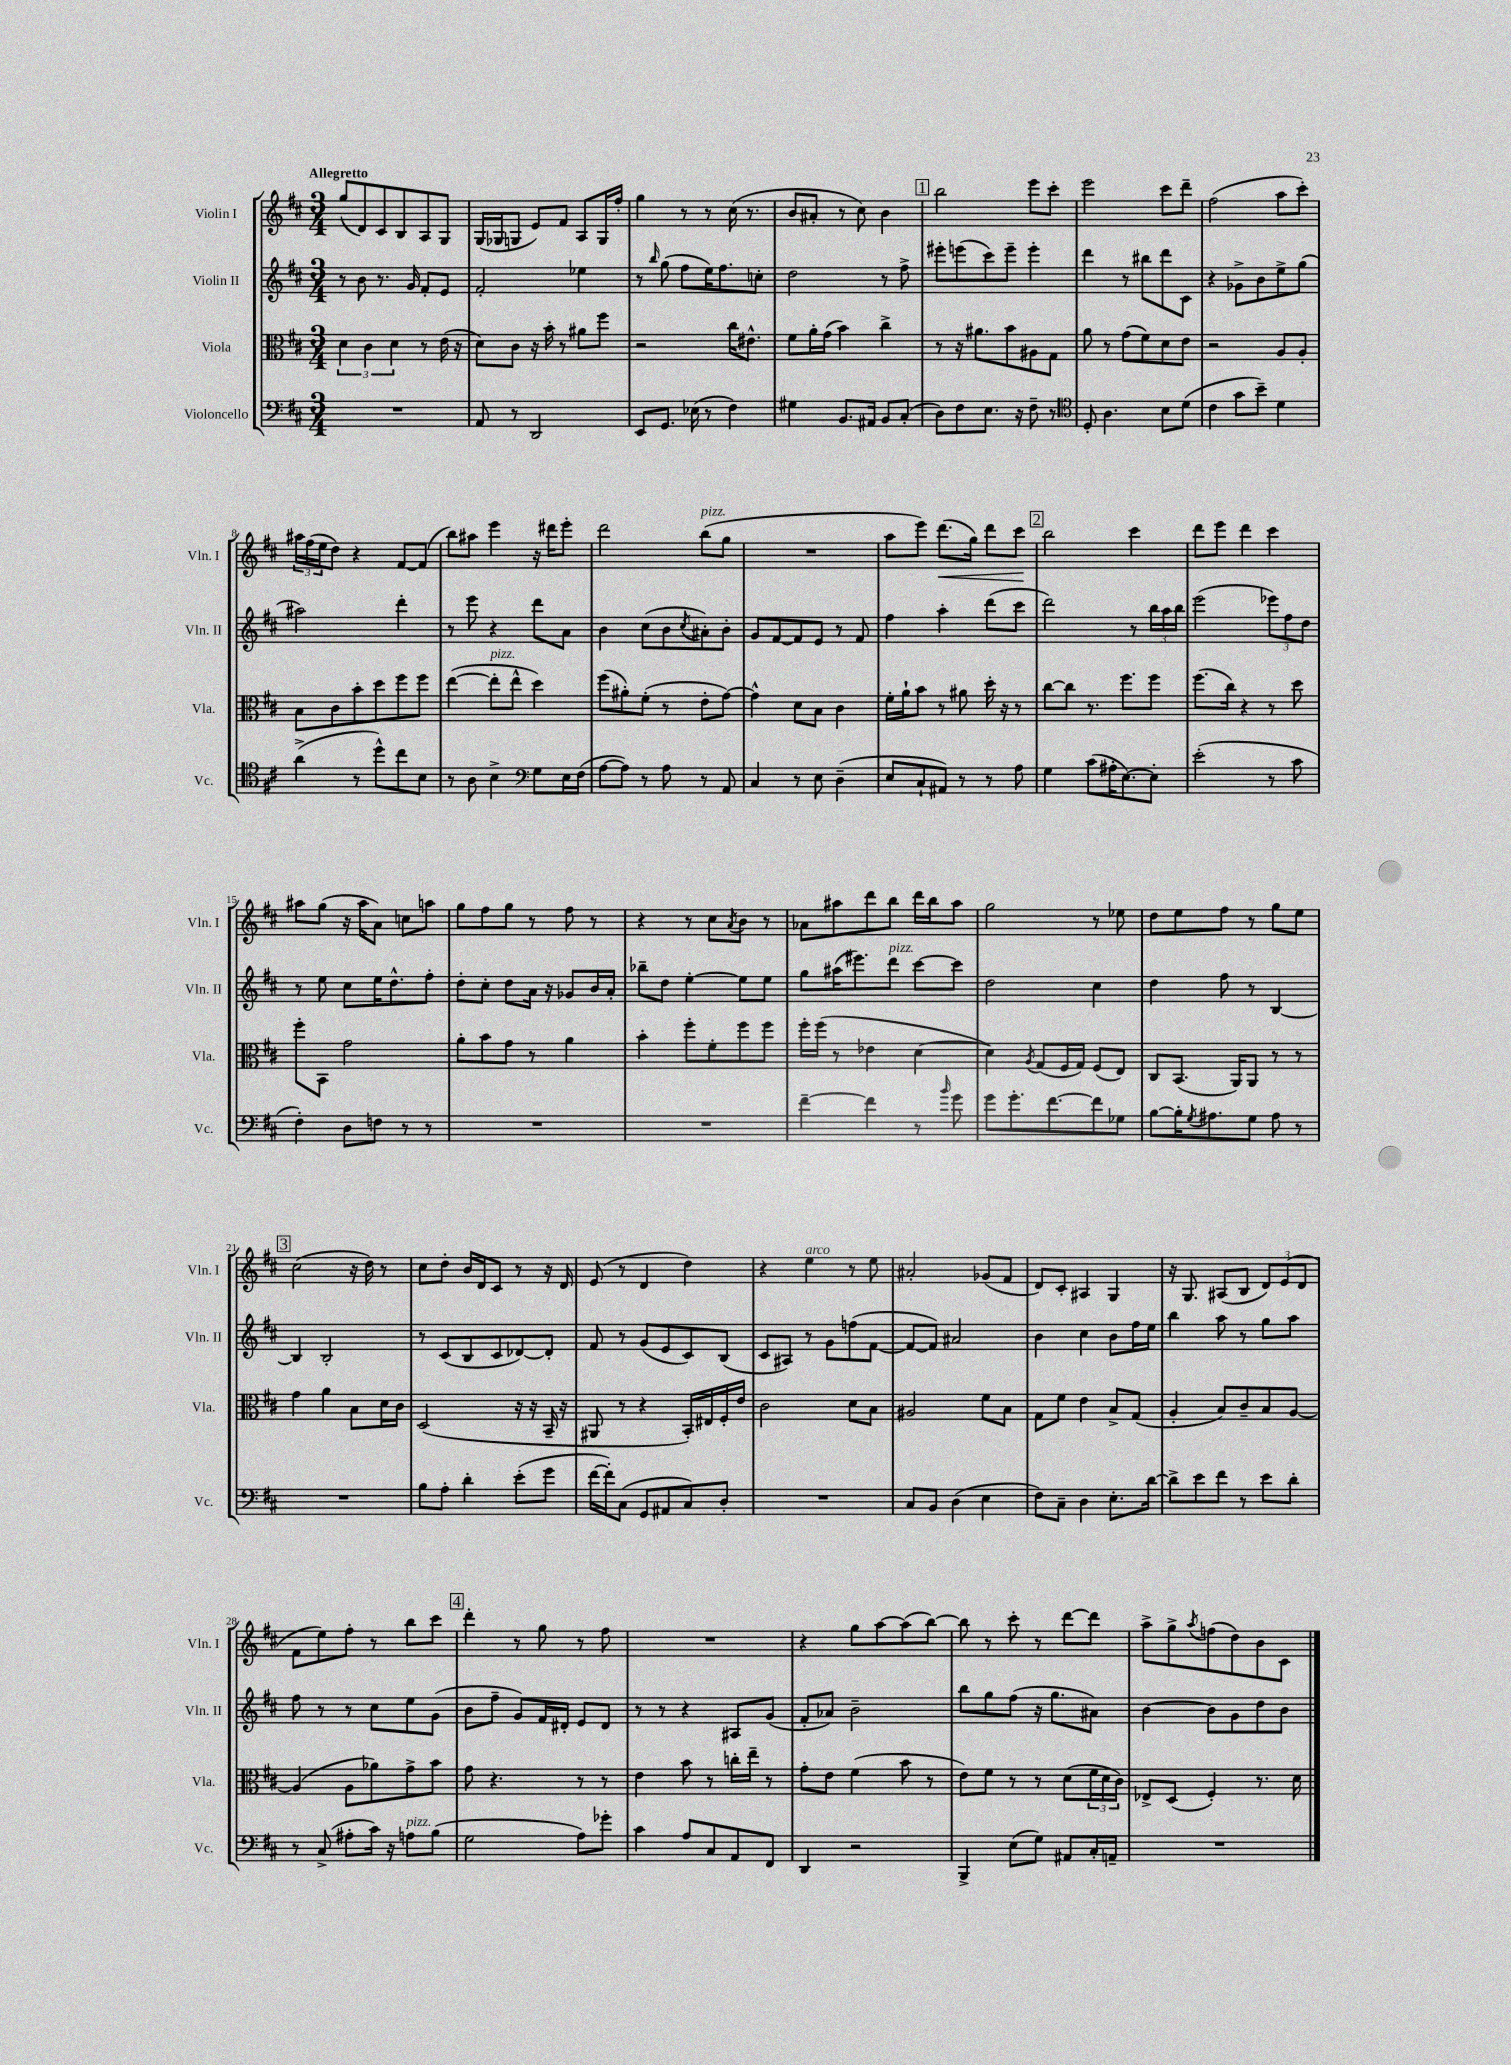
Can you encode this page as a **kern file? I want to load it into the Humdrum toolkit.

**kern	**kern	**kern	**kern	**dynam
*part4	*part3	*part2	*part1	*part1
*staff4	*staff3	*staff2	*staff1	*staff1
*I"Violoncello	*I"Viola	*I"Violin II	*I"Violin I	*
*I'Vc.	*I'Vla.	*I'Vln. II	*I'Vln. I	*
*clefF4	*clefC3	*clefG2	*clefG2	*
*k[f#c#]	*k[f#c#]	*k[f#c#]	*k[f#c#]	*
*M3/4	*M3/4	*M3/4	*M3/4	*
=1	=1	=1	=1	=1
!	!	!	!LO:TX:a:B:t=Allegretto	!
2.r	6d\	8r	(8gg/L	.
.	.	8b\	8d/)	.
.	6c#\	.	.	.
.	.	8.r	8c#/	.
.	6d\	.	.	.
.	.	.	8B/	.
.	.	16g/	.	.
.	8r	8f#'/L	8A/	.
.	(16e\	8e/J	8G/J	.
.	16r	.	.	.
=2	=2	=2	=2	=2
8AA/	8d\L)	2f#'/	(16G/LL	.
.	.	.	16G-X/J	.
8r	8c#\J	.	8Gn/J	.
2DD/	16r	.	8e/L)	.
.	16b'\	.	.	.
.	8r	.	8f#/J	.
.	8a#X\L	4ee-X\	8A/L	.
.	8ff#\J	.	16G/L	.
.	.	.	16ff#'/JJ	.
=3	=3	=3	=3	=3
8EE/L	2r	8r	4gg\	.
.	.	16qqbb/	.	.
8.GG/J	.	(8gg\	.	.
.	.	8ff#\L	8r	.
(16E-X\	.	.	.	.
8r	.	16ee\K)	8r	.
.	.	8.ff#\	.	.
4F#\)	16cc#\KL	.	(16cc#\	.
.	8.e#X^^\J	.	8.r	.
.	.	8ccn'\J	.	.
=4	=4	=4	=4	=4
4G#X\	8f#\L	2dd\	8b/L	.
.	16a'\L	.	8a#X'/J	.
.	(16g\JJ	.	.	.
8.BB/L	4b\)	.	8r	.
.	.	.	8cc#\)	.
16AA#X/Jk	.	.	.	.
8BB/L	4cc#^\	8r	4b\	.
(8C#'/J	.	8ff#^\	.	.
!!LO:REH:place=s1:t=1
=5	=5	=5	=5	=5
8D\L)	8r	8eee#X'\L	2bb\	.
8F#\	16r	(8eeen\	.	.
.	8.a#X\L	.	.	.
8.E\J	.	8ccc#\)	.	.
.	8b\	8eee~\J	.	.
16r	.	.	.	.
8F#~\	8A#X\	4eee'\	8eee\L	.
8r	8G\J	.	8ccc#'\J	.
=6	=6	=6	=6	=6
*clefC4	*	*	*	*
8D'/	8a\	4ddd\	2eee\	.
4.A\	8r	.	.	.
.	(8g\L	8r	.	.
.	8f#\)	8bb#X\L	.	.
8B\L	8d\	8ddd\	8ccc#\L	.
(8d\J	8e\J	8c#\J	8ddd~\J	.
=7	=7	=7	=7	=7
4c#\	2r	4r	(2ff#\	.
8g\L	.	8g-X^\L	.	.
8b~\J)	.	8b\	.	.
4d\	8A/L	8ee^\	8aa\L	.
.	8A'/J	(8gg\J	8ccc#'\J)	.
!!LO:LB:g=z
=8	=8	=8	=8	=8
(4a^\	8B\L	2aa#X\)	24aa#X\LL	.
.	.	.	(24ff#\	.
.	.	.	24ee\J	.
.	8c#\	.	8dd\J)	.
8r	8b'\	.	4r	.
8dd^^\L)	8dd\	.	.	.
8cc#\	8ff#\	4ddd'\	[8f#/L	.
8B\J	8ff#\J	.	(8f#/J]	.
=9	=9	=9	=9	=9
8r	([4ee\	8r	8bb\L)	.
8A\	.	8eee\	8aa#X\J	.
!	!LO:TX:a:i:t=pizz.	!	!	!
4B^\	8ee'\L]	4r	4eee\	.
.	8ee^^\J	.	.	.
*clefF4	*	*	*	*
8G\L	4dd\)	8ddd\L	16r	.
.	.	.	16ddd#X\KL	.
16E\L	.	8a\J	8eee'\J	.
(16F#\JJ	.	.	.	.
=10	=10	=10	=10	=10
[8A\L	(8ff#\L	4b\	2ddd\	.
8A\J])	8a#X'\)	.	.	.
8r	(8f#'\J	(8cc#\L	.	.
8A\	8r	8b\	.	.
.	.	8qcc#/	.	.
!	!	!	!LO:TX:a:i:t=pizz.	!
8r	8e'\L	8a#X'\)	(8bb\L	.
8AA/	[8g\J)	8b'\J	8gg\J	.
=11	=11	=11	=11	=11
4C#/	4g^^\]	8g/L	2.r	.
.	.	[8f#/	.	.
8r	8d\L	8f#/]	.	.
8E\	8B\J	8e/J	.	.
(4D~\	4c#\	8r	.	.
.	.	8f#/	.	.
=12	=12	=12	=12	=12
8E/L	16f#'\LL	4ff#\	8aa\L	.
.	16a`\J	.	.	.
8C#`/	8b\J	.	8eee\J)	.
!	!	!	!	!LO:HP:b
8AA#X/J)	8r	4aa'\	(8.ddd\L	<
8r	8a#X\	.	.	.
.	.	.	16gg\Jk)	.
8r	16dd'\	(8ddd\L	8ddd\L	.
.	16r	.	.	.
8A\	8r	8ccc#\J	8ccc#\J	.
.	.	.	.	[
!!LO:REH:place=s1:t=2
=13	=13	=13	=13	=13
4G\	[8cc#\L	2ddd\)	2bb\	.
.	8cc#\J]	.	.	.
(8c#\L	8.r	.	.	.
16A#X'\K	.	.	.	.
[8.E\)	8.ff#\L	.	.	.
.	.	8r	4ccc#\	.
8E'\J]	8ff#\J	24bb\LL	.	.
.	.	24aa\	.	.
.	.	24bb\JJ	.	.
=14	=14	=14	=14	=14
(2e'\	(8.ff#\L	(2eee\	8ddd\L	.
.	.	.	8eee\J	.
.	16cc#\Jk)	.	.	.
.	4r	.	4ddd\	.
8r	8r	12eee-X\L)	4ccc#\	.
.	.	12ff#\	.	.
8c#\	8dd\	.	.	.
.	.	12dd\J	.	.
!!LO:LB:g=z
=15	=15	=15	=15	=15
4F#'\)	8ff#'\L	8r	8aa#X\L	.
.	8BB\J	8ee\	(8gg\J	.
8D\L	2g\	8cc#\L	16r	.
.	.	.	16aa#\KL	.
8Fn\J	.	16ee\K	8a\J)	.
.	.	8.dd^^\	.	.
8r	.	.	8ccn\L	.
8r	.	8ff#'\J	8aan\J	.
=16	=16	=16	=16	=16
2.r	8a'\L	8dd'\L	8gg\L	.
.	8b\	8cc#'\J	8ff#\	.
.	8g\J	8dd\L	8gg\J	.
.	8r	16a\Jk	8r	.
.	.	16r	.	.
.	4a\	8g-X/L	8ff#\	.
.	.	16b/L	8r	.
.	.	16a'/JJ	.	.
=17	=17	=17	=17	=17
2.r	4b'\	8bb-X~\L	4r	.
.	.	8dd\J	.	.
.	8ff#'\L	[4ee'\	8r	.
.	8f#'\	.	8cc#\L	.
.	.	.	8qa/	.
.	8ff#\	8ee\L]	8b\J	.
.	8ff#\J	8ee\J	8r	.
=18	=18	=18	=18	=18
[4f#~\	16ff#'\LL	8gg\L	8a-X\L	.
.	(16ff#\JJ	.	.	.
.	8r	(16aa#X\K	8aa#X\	.
.	.	8.eee#X\)	.	.
4f#\]	4e-X\	.	8ddd\	.
!	!	!LO:TX:a:i:t=pizz.	!	!
.	.	8ddd\J	8bb\J	.
8r	[4d\	[8ccc#\L	16ddd\LL	.
.	.	.	16bb\J	.
16qqb/	.	.	.	.
8g\	.	8ccc#\J]	8aa#\J	.
=19	=19	=19	=19	=19
8g\L	4d\])	2dd\	2gg\	.
8.g'\	.	.	.	.
.	8qA/	.	.	.
.	(8G/L	.	.	.
[8.f#\	.	.	.	.
.	16F#/L	.	.	.
.	16G/JJ)	.	.	.
8f#\]	(8F#/L	4cc#\	8r	.
8G-X\J	8E/J)	.	8ee-X\	.
=20	=20	=20	=20	=20
[8B\L	8C#/L	4dd\	8dd\L	.
16B'\K]	(8.BB/J	.	8ee\	.
8qG/	.	.	.	.
8.A#X\	.	.	.	.
.	.	8ff#\	8ff#\J	.
.	16AA/KL)	.	.	.
8G\J	8AA/J	8r	8r	.
8A#\	8r	[4B/	8gg\L	.
8r	8r	.	8ee\J	.
!!LO:LB:g=z
!!LO:REH:place=s1:t=3
=21	=21	=21	=21	=21
2.r	4g\	4B/]	(2cc#\	.
.	4a\	2B'/	.	.
.	8B\L	.	16r	.
.	.	.	16dd\)	.
.	16d\L	.	8r	.
.	16c#\JJ	.	.	.
=22	=22	=22	=22	=22
8B\L	(2D/	8r	8cc#\L	.
8A'\J	.	(8c#/L	8dd'\J	.
4d'\	.	8B/	16b/LL	.
.	.	.	16d/J	.
.	.	8c#/	8c#/J	.
(8e'\L	16r	[8d-X/)	8r	.
.	16r	.	.	.
8g\J	16BB~/	8d-'/J]	16r	.
.	16r	.	16d/	.
=23	=23	=23	=23	=23
[16f#\LL	8AA#X/	8f#/	(8e/	.
16f#'\J])	.	.	.	.
(8C#\J	8r	8r	8r	.
8GG/L	4r	(8g/L	4d/	.
8AA#X/	.	8e/	.	.
8C#/)	16BB'/LL)	8c#/)	4dd\)	.
.	16E#X/	.	.	.
8D'/J	16F#'/	(8B/J	.	.
.	16e/JJ	.	.	.
=24	=24	=24	=24	=24
2.r	2c#\	8c#/L	4r	.
.	.	8A#X/J)	.	.
!	!	!	!LO:TX:a:i:t=arco	!
.	.	8r	4ee\	.
.	.	8g\L	.	.
.	8d\L	(8ffn\	8r	.
.	8B\J	[8f#\J	8ee\	.
=25	=25	=25	=25	=25
8C#/L	2A#X/	8f#/L_	2a#X'/	.
8BB/J	.	8f#/J])	.	.
(4D\	.	2a#X/	.	.
4E\	8f#\L	.	(8g-X/L	.
.	8B\J	.	8f#/J	.
=26	=26	=26	=26	=26
8F#\L)	8G\L	4b\	8d/L)	.
8C#~\J	8f#\J	.	8c#'/J	.
4D\	4e\	4cc#\	4A#X/	.
8.E'\L	8B^/L	8b\L	4G/	.
.	(8G/J	16ff#\L	.	.
[16d\Jk	.	16ee\JJ	.	.
=27	=27	=27	=27	=27
8d^\L]	4A'/	4bb\	16r	.
.	.	.	8.G/	.
8e\	.	.	.	.
8f#\J	8B/L)	8aa\	(8A#X/L	.
8r	8c#~/	8r	8B/J	.
8e\L	8B/	8gg\L	12d/L)	.
.	.	.	(12e/	.
8d'\J	[8A/J	8aa\J	.	.
.	.	.	12d/J	.
!!LO:LB:g=z
=28	=28	=28	=28	=28
8r	(4A/]	8ff#\	8f#\L	.
(8C#^/	.	8r	8ee\)	.
8A#X'\L	8A\L	8r	8ff#'\J	.
16c#\Jk)	8a-X\)	8cc#\L	8r	.
16r	.	.	.	.
!LO:TX:a:i:t=pizz.	!	!	!	!
8An\L	8g^\	8ee\	8bb\L	.
(8B\J	8b\J	(8g\J	8ccc#\J	.
!!LO:REH:place=s1:t=4
=29	=29	=29	=29	=29
2G\	8g\	8b\L	4ddd'\	.
.	4.r	8ff#~\J	.	.
.	.	8g/L)	8r	.
.	.	16f#/L	8gg\	.
.	.	16d#X'/JJ	.	.
8A\L)	8r	8e/L	8r	.
8g-X'\J	8r	8d#/J	8ff#\	.
=30	=30	=30	=30	=30
4c#\	4e\	8r	2.r	.
.	.	8r	.	.
8A/L	8b\	4r	.	.
8C#/	8r	.	.	.
8AA/	16ccn'\LL	8A#X/L	.	.
.	16ee~\JJ	.	.	.
8FF#/J	8r	(8g/J	.	.
=31	=31	=31	=31	=31
4DD/	8g'\L	8f#'/L	4r	.
.	8e\J	8a-X/J)	.	.
2r	(4f#\	2b~\	8gg\L	.
.	.	.	[8aa\	.
.	8b\	.	(8aa\]	.
.	8r	.	[8bb\J)	.
=32	=32	=32	=32	=32
4BBB^/	8e\L)	8bb\L	8bb\]	.
.	8f#\J	8gg\	8r	.
(8E\L	8r	(8ff#\J	8ccc#'\	.
8G\J)	8r	16r	8r	.
.	.	8.gg\L	.	.
8AA#X/L	(8d\L	.	[8ddd\L	.
16C#'/L	24f#\L	8a#X\J)	8ddd\J]	.
.	24d\	.	.	.
16AAn~/JJ	.	.	.	.
.	24c#\JJ)	.	.	.
=33	=33	=33	=33	=33
2.r	8E-X^/L	[4b\	8aa^\L	.
.	(8D/J	.	8gg^\	.
.	.	.	8qaa/	.
.	4F#'/)	8b\L]	(8ffn\	.
.	.	8g\	8dd\)	.
.	8.r	8dd\	8b\	.
.	.	8b\J	8c#\J	.
.	16d\	.	.	.
==	==	==	==	==
*-	*-	*-	*-	*-
